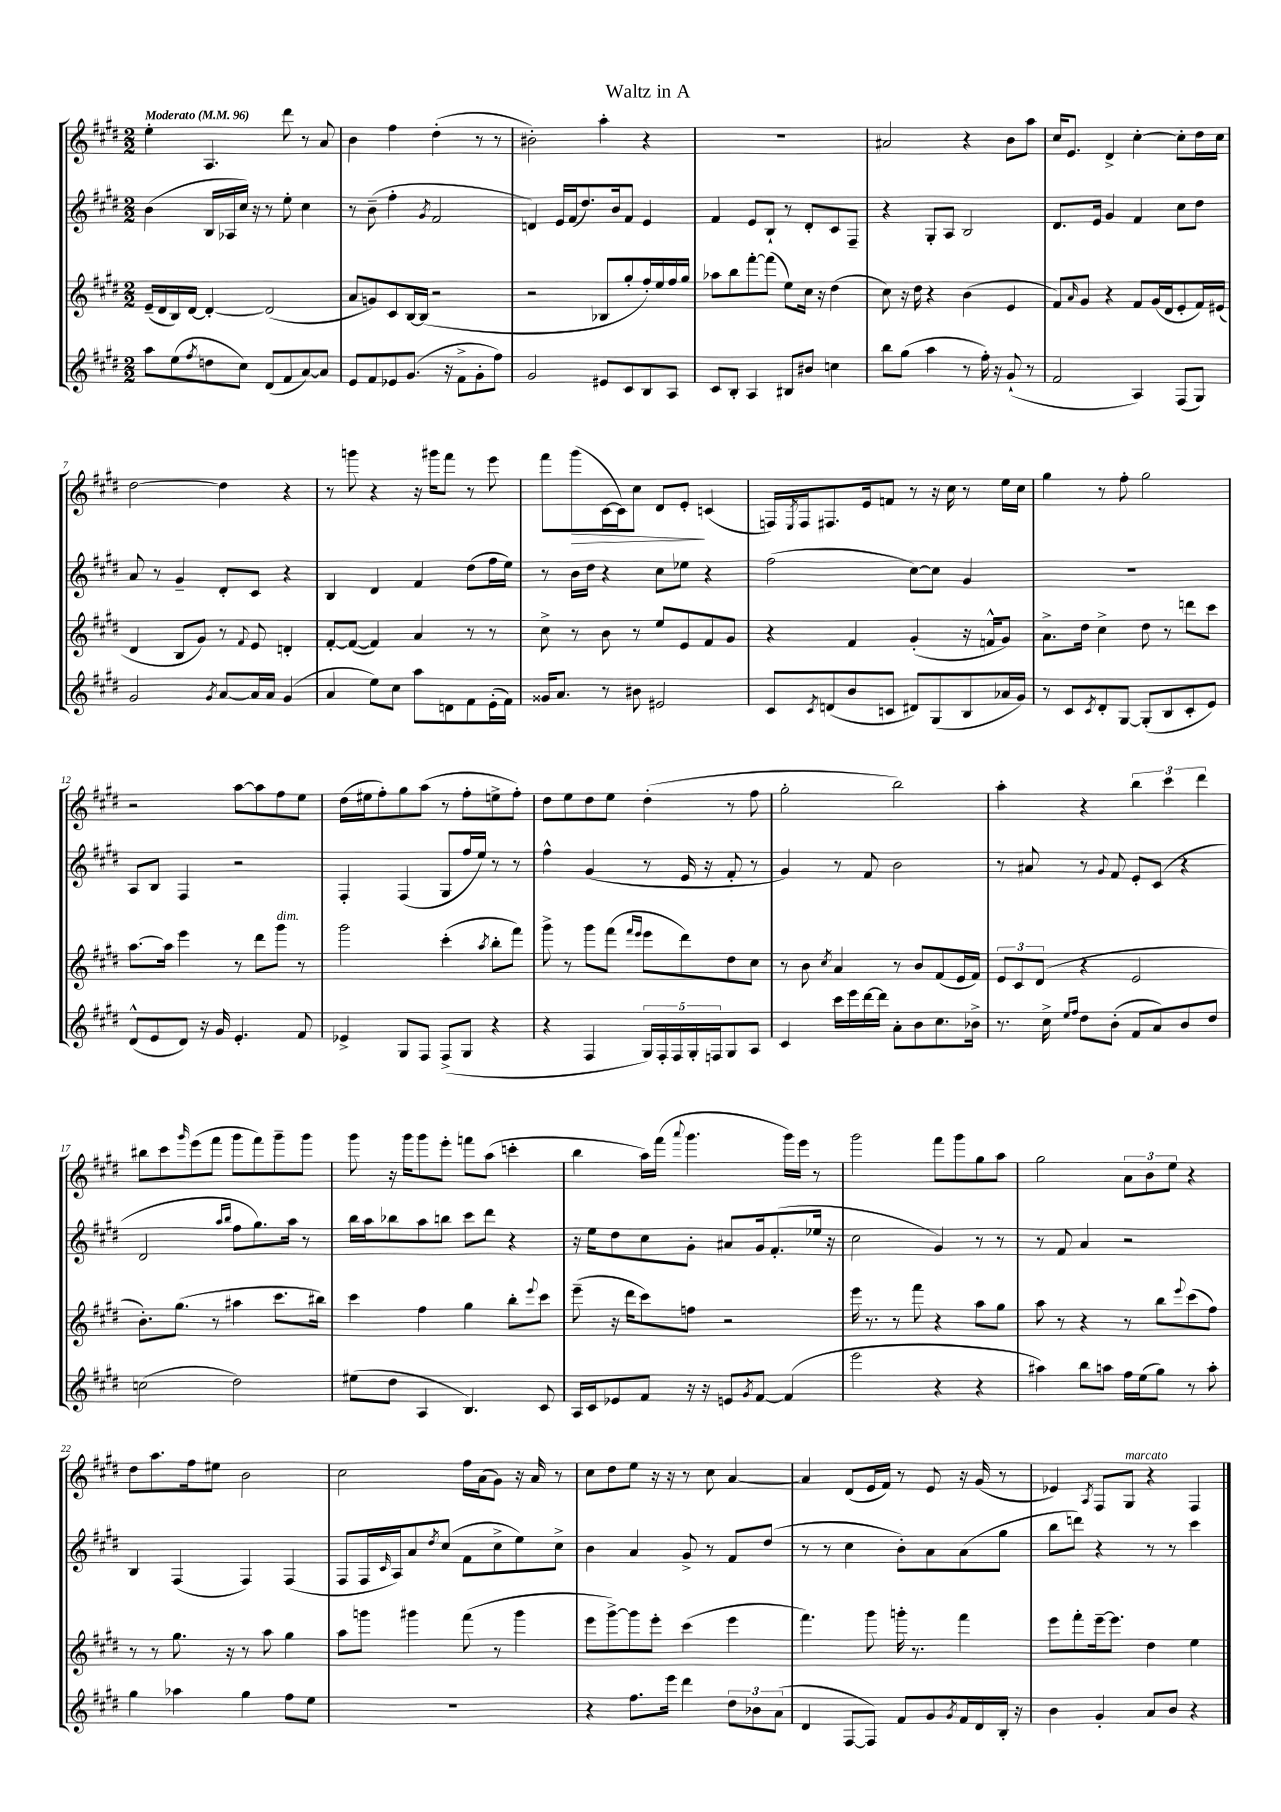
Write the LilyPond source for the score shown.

\header { title = "Waltz in A" }
<<
\new StaffGroup <<
\new Staff = "s0" {
    \clef treble \key e \major \numericTimeSignature \time 2/2 \tempo "Moderato" 4 = 96
    e''4-. a4. dis'''8 r8 a'8 |
    b'4 fis''4 dis''4-.( r8 r8 |
    bis'2-.) a''4-. r4 |
    R1 |
    ais'2 r4 b'8 a''8 |
    cis''16 e'8. dis'4-> cis''4~-. cis''8-. dis''16 cis''16 |
    dis''2~ dis''4 r4 |
    r8 g'''8 r4 r16 gis'''16 fis'''8 r8 e'''8 |
    fis'''8 gis'''8\>( cis'16~ cis'16) cis''8 dis'8 e'8-.\! c'4( |
    f16) \acciaccatura { e8 } f16 fis8. e'16 f'8 r8 r16 cis''16 r8 e''16 cis''16 |
    gis''4 r8 fis''8-. gis''2 |
    r2 a''8~ a''8 fis''8 e''8 |
    dis''16( eis''16 fis''8-.) gis''8 a''8( r8 fis''8-. e''8-> fis''8-.) |
    dis''8 e''8 dis''8 e''8 dis''4-.( r8 fis''8 |
    gis''2-. b''2) |
    a''4-. r4 \tuplet 3/2 { b''4 cis'''4 dis'''4 } |
    bis''8 cis'''8 \grace { gis'''16 } e'''8( fis'''8 gis'''8 fis'''8) gis'''8-- gis'''8 |
    gis'''8 r16 gis'''16 gis'''8 e'''8-. f'''8 a''8( c'''4-. |
    b''4 a''16) fis'''16( \appoggiatura { a'''8 } gis'''4. gis'''16) e'''16 r8 |
    gis'''2 fis'''8 gis'''8 gis''8 a''8 |
    gis''2 \tuplet 3/2 { a'8 b'8 e''8 } r4 |
    dis''8 a''8. fis''16 eis''8 b'2 |
    cis''2 fis''16 a'16( gis'8) r16 a'16 r8 |
    cis''8 dis''8 e''8 r16 r16 r8 cis''8 a'4~ |
    a'4 dis'8( e'16 fis'16) r8 e'8 r16 gis'16( r8 |
    ees'4) \acciaccatura { a8 } fis8 gis8^\markup { \italic "marcato" } r4 fis4 \bar "|." |
}
\new Staff = "s1" {
    \clef treble \key e \major \numericTimeSignature \time 2/2
    b'4( b16 aes16 cis''16) r16 r8 e''8-. cis''4 |
    r8 b'8--( fis''4-. \acciaccatura { gis'8 } fis'2 |
    d'4) e'16 fis'16( dis''8.) b'16 fis'8 e'4 |
    fis'4 e'8 b8-! r8 dis'8-. cis'8 fis8-- |
    r4 gis8-. a8 b2 |
    dis'8. e'16 gis'4 fis'4 cis''8 dis''8 |
    a'8 r8 gis'4-- dis'8-. cis'8 r4 |
    b4 dis'4 fis'4 dis''8( fis''16 e''16) |
    r8 b'16 dis''16 r4 cis''8 ees''8 r4 |
    fis''2( cis''8~) cis''8 gis'4 |
    R1 |
    a8 b8 fis4 r2 |
    fis4-. fis4( gis8 fis''16 e''16) r8 r8 |
    fis''4-^ gis'4( r8 e'16 r16 fis'8-. r8 |
    gis'4) r8 fis'8 b'2 |
    r8 ais'8 r8 \appoggiatura { gis'8 } fis'8 e'8-. cis'8( r4 |
    dis'2 \grace { a''16 b''16 } fis''8 gis''8.) a''16 r8 |
    b''16 a''16 bes''8 a''8 b''8 cis'''8 dis'''8 r4 |
    r16 e''16 dis''8 cis''8 gis'8-. ais'8 gis'16 fis'8.-.( ees''16 r16 |
    cis''2 gis'4) r8 r8 |
    r8 fis'8 a'4 r2 |
    b4 fis4( fis4) fis4( |
    fis8 fis16 \grace { cis'16 } a16) a'8 \acciaccatura { dis''8 } cis''8( fis'8 cis''8-> e''8) cis''8-> |
    b'4 a'4 gis'8-> r8 fis'8 dis''8( |
    r8 r8 cis''4 b'8-.) a'8 a'8( gis''8 |
    b''8 d'''8) r4 r8 r8 cis'''4 \bar "|." |
}
\new Staff = "s2" {
    \clef treble \key e \major \numericTimeSignature \time 2/2
    e'16--( dis'16 b16) dis'16~ dis'4~-. dis'2( |
    a'8 g'8) cis'8 b16~ b16( r2 |
    r2 bes8 gis''8-. fis''16-.) e''16 fis''16 gis''16 |
    aes''8 b''8 fis'''8~-. fis'''8( e''8) cis''16 r16 dis''4( |
    cis''8) r16 dis''16 r4 b'4( e'4 |
    fis'8) \grace { a'16 } gis'8 r4 fis'8 gis'16( dis'16 e'8-. fis'16) eis'16( |
    dis'4 b8 gis'8) r8 \appoggiatura { fis'8 } e'8 d'4-. |
    fis'8~-. fis'8~( fis'4) a'4 r8 r8 |
    cis''8-> r8 b'8 r8 e''8 e'8 fis'8 gis'8 |
    r4 fis'4 gis'4-.( r16 f'16-^ gis'8) |
    a'8.-> dis''16 cis''4-> dis''8 r8 d'''8 cis'''8 |
    a''8.~ a''16 e'''4 r8 dis'''8 gis'''8^\markup { \italic "dim." } r8 |
    gis'''2 cis'''4-.( \acciaccatura { a''8 } b''8-. fis'''8) |
    gis'''8-> r8 gis'''8 fis'''8( \grace { fis'''16 e'''16 } e'''8 dis'''8) dis''8 cis''8 |
    r8 b'8 \acciaccatura { cis''8 } a'4 r8 b'8 fis'8( e'16 fis'16) |
    \tuplet 3/2 { e'8 cis'8 dis'8( } r4 e'2 |
    b'8.-.) gis''8.( r8 ais''4 cis'''8. bis''16) |
    cis'''4 fis''4 gis''4 b''8-. \appoggiatura { e'''8 } cis'''8 |
    e'''8--( r16 dis'''16 cis'''8) f''8 r2 |
    e'''16 r8. r8 fis'''8 r4 a''8 gis''8 |
    a''8 r8 r4 r8 b''8 \appoggiatura { e'''8 } cis'''8( fis''8) |
    r8 r8 gis''8. r16 r8 a''8 gis''4 |
    a''8 g'''8 gis'''4 fis'''8( r8 gis'''4 |
    e'''8 gis'''8~->) gis'''8 e'''8-. cis'''4( e'''4 |
    fis'''4.) gis'''8 g'''16-. r8. fis'''4 |
    e'''8 fis'''8-. e'''16~-- e'''8. dis''4 e''4 \bar "|." |
}
\new Staff = "s3" {
    \clef treble \key e \major \numericTimeSignature \time 2/2
    a''8 e''8( \acciaccatura { fis''8 } d''8 cis''8) dis'8( fis'8 a'8~) a'8 |
    e'8 fis'8 ees'8 gis'8.( r16 fis'8-> gis'8-. fis''8) |
    gis'2 eis'8 cis'8 b8 a8 |
    cis'8 b8-. a4 bis8 bis'8 c''4 |
    b''8 gis''8( a''4 r8 fis''16-.) r16 gis'8-!( r8 |
    fis'2 a4) fis8( gis8) |
    gis'2 \acciaccatura { gis'8 } a'8~ a'16 a'16 gis'4( |
    a'4 e''8) cis''8 a''8 d'8 fis'8 e'16-.( fis'16) |
    gisis'16 a'8. r8 bis'8 eis'2 |
    cis'8 \acciaccatura { cis'8 } d'8( b'8 c'8 dis'8) gis8( b8 aes'16 gis'16) |
    r8 cis'8 \acciaccatura { cis'8 } dis'8-. gis8~ gis8-.( b8 cis'8-. e'8) |
    dis'8-^( e'8 dis'8) r16 gis'16 e'4.-. fis'8 |
    ees'4-> gis8 fis8 fis8->( gis8 r4 |
    r4 fis4 \tuplet 5/4 { gis16) fis16-. fis16 gis16-. f16 } gis8 a8 |
    cis'4 cis'''16 e'''16 dis'''16~ dis'''16 a'8-. b'8 cis''8. bes'16-> |
    r8. cis''16-> \grace { e''16 fis''16 } dis''8 b'8-.( fis'8 a'8) b'8 dis''8 |
    c''2( dis''2) |
    eis''8( dis''8 a4 b4.) cis'8 |
    a16 cis'16 ees'8 fis'8 r16 r16 e'8 \acciaccatura { gis'8 } fis'8~ fis'4( |
    e'''2 r4 r4 |
    ais''4) b''8 a''8 fis''16 e''16( gis''8) r8 a''8-. |
    gis''4 aes''4 gis''4 fis''8 e''8 |
    R1 |
    r4 fis''8. e'''16 dis'''4 \tuplet 3/2 { dis''8 bes'8 a'8( } |
    dis'4 fis8~ fis8) fis'8 gis'8 \acciaccatura { gis'8 } fis'16 dis'16 b16-. r16 |
    b'4 gis'4-. a'8 b'8 r4 \bar "|." |
}
>>
>>
